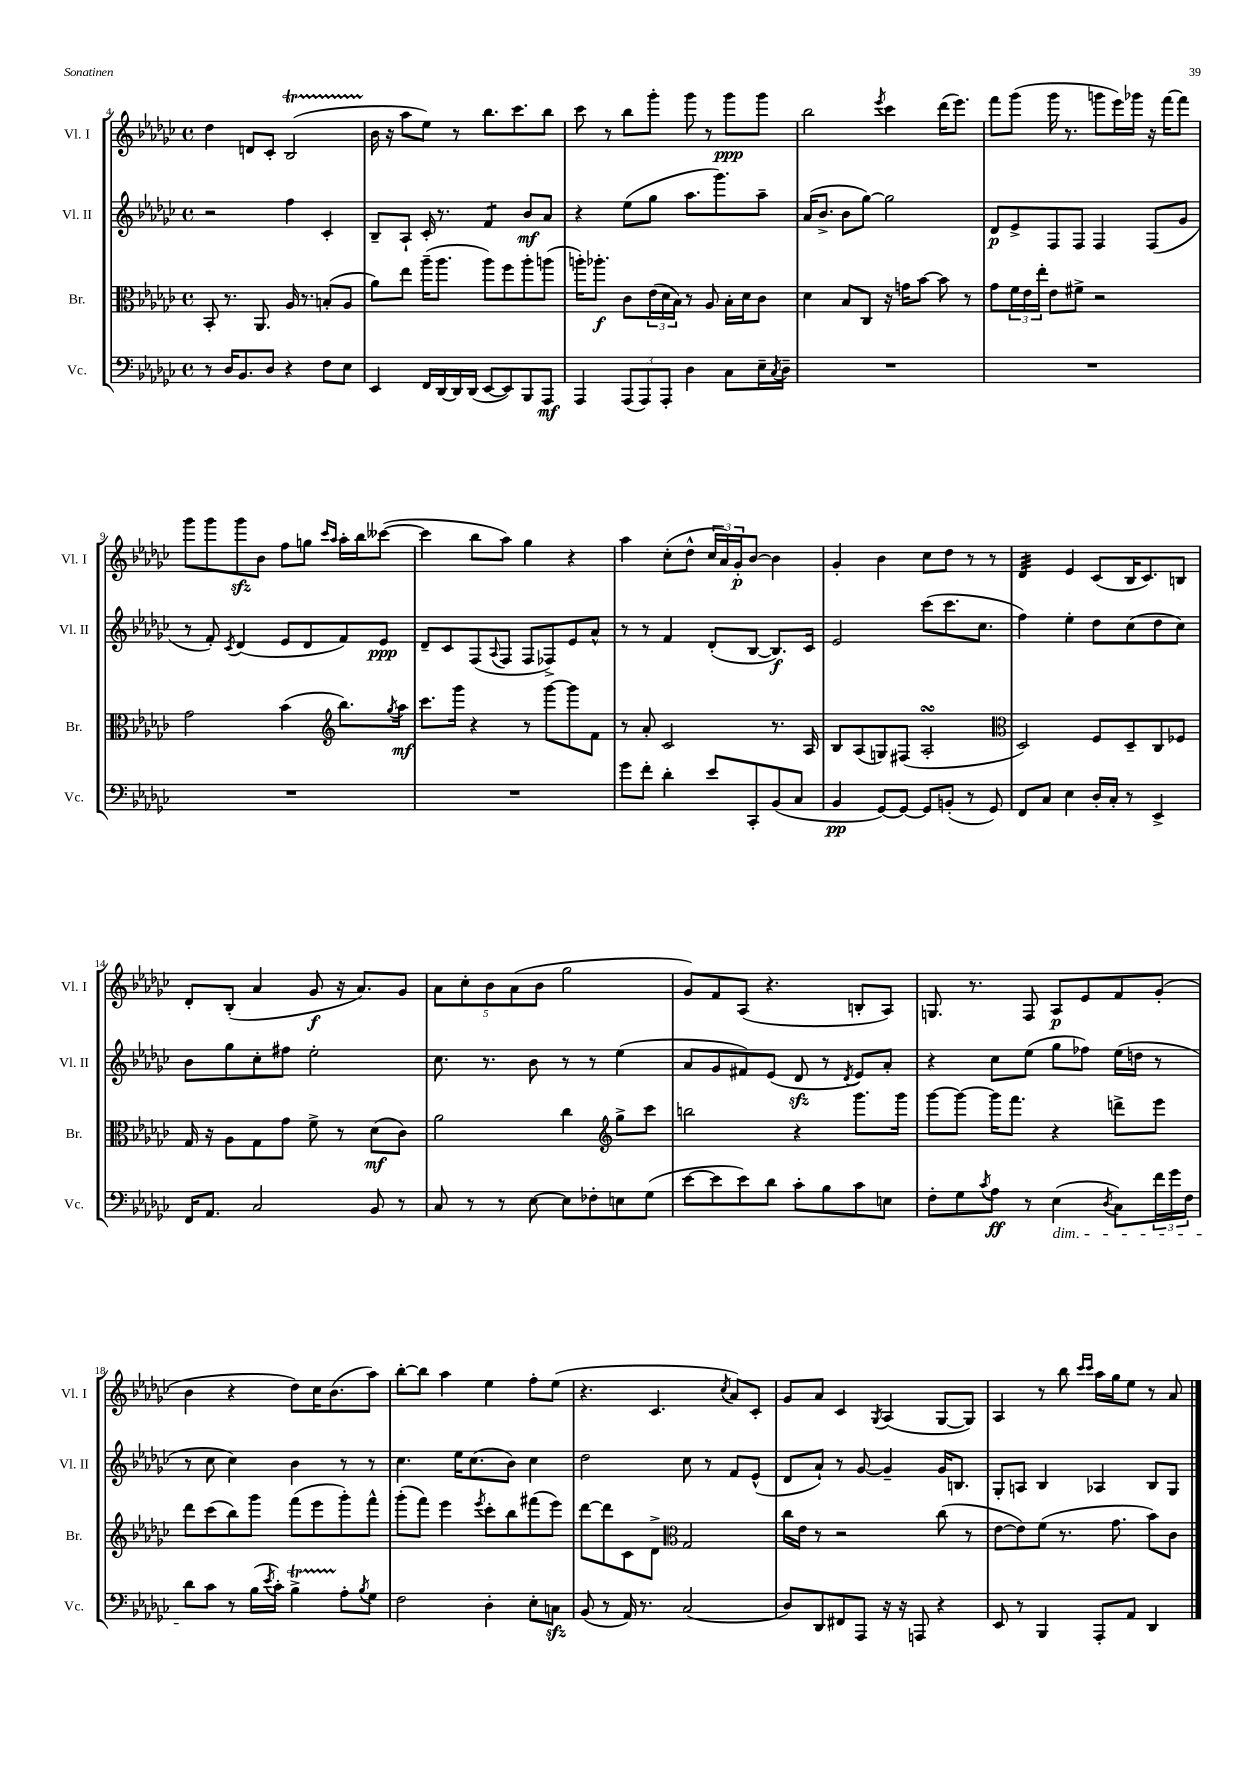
<<
\new StaffGroup <<
\new Staff = "s0" \with { instrumentName = "Vl. I" shortInstrumentName = "Vl. I" } {
    \clef treble \key ges \major \defaultTimeSignature \time 4/4
    des''4 d'8 ces'8-. bes2\startTrillSpan( |
    bes'16\stopTrillSpan r16 aes''8 ees''8) r8 bes''8. ces'''8. bes''8 |
    ces'''8 r8 bes''8 ges'''8-. ges'''8 r8 ges'''8\ppp ges'''8 |
    bes''2 \acciaccatura { ees'''8 } ces'''4 des'''16( ees'''8.) |
    f'''8 ges'''8( ges'''16 r8. g'''8 ees'''16) ges'''16 r16 f'''16~ f'''8 |
    ges'''8 ges'''8 ges'''8\sfz bes'8 f''8 g''8 \grace { ces'''16 aes''16 } aes''16-. bes''16 ceses'''8~( |
    ceses'''4 bes''8 aes''8) ges''4 r4 |
    aes''4 ces''8-.( des''8-^ \tuplet 3/2 { ces''16 aes'16) ges'16-.\p } bes'8~ bes'4 |
    ges'4-. bes'4 ces''8 des''8 r8 r8 |
    des'4:32 ees'4 ces'8( bes16 ces'8.) b8 |
    des'8-. bes8-.( aes'4 ges'8\f r16 aes'8.) ges'8 |
    \tuplet 5/4 { aes'8 ces''8-. bes'8 aes'8( bes'8 } ges''2 |
    ges'8) f'8 aes8( r4. b8-. aes8) |
    g8. r8. f8 aes8\p ees'8 f'8 ges'8-.( |
    bes'4 r4 des''8) ces''16 bes'8.( aes''8) |
    bes''8~-. bes''8 aes''4 ees''4 f''8-. ees''8( |
    r4. ces'4. \acciaccatura { ces''8 } aes'8) ces'8-. |
    ges'8 aes'8 ces'4 \acciaccatura { ges8 } aes4( ges8~ ges8) |
    aes4 r8 bes''8 \grace { ces'''16 ces'''16 } aes''16 ges''16 ees''8 r8 aes'8 \bar "|." |
}
\new Staff = "s1" \with { instrumentName = "Vl. II" shortInstrumentName = "Vl. II" } {
    \clef treble \key ges \major \defaultTimeSignature \time 4/4
    r2 f''4 ces'4-. |
    bes8-- aes8-! ces'16-. r8. f'4:8 bes'8\mf aes'8 |
    r4 ees''8( ges''8 aes''8. ges'''8.) aes''8-- |
    aes'16( bes'8.-> bes'8 ges''8~) ges''2 |
    des'8\p ees'8-> f8 f8 f4 f8( ges'8 |
    r8 f'8-.) \acciaccatura { ces'8 } des'4( ees'8 des'8 f'8) ees'8\ppp |
    des'8-- ces'8 f8( \appoggiatura { aes8 } f8 f8 fes8->) ees'8 aes'8-^ |
    r8 r8 f'4 des'8-.( bes8~ bes8.\f) ces'16 |
    ees'2 ces'''8( ces'''8. ces''8. |
    f''4) ees''4-. des''8 ces''8( des''8 ces''8) |
    bes'8 ges''8 ces''8-. fis''8 ees''2-. |
    ces''8. r8. bes'8 r8 r8 ees''4( |
    aes'8 ges'8 fis'8) ees'8( des'8\sfz r8 \acciaccatura { des'8 } ees'8) aes'8-. |
    r4 ces''8 ees''8( ges''8 fes''8) ees''16( d''16 r8 |
    r8 ces''8 ces''4) bes'4 r8 r8 |
    ces''4. ees''16 ces''8.( bes'8) ces''4 |
    des''2 ces''8 r8 f'8 ees'8-^( |
    des'8 aes'8-!) r8 ges'8~ ges'4-- ges'16 b8. |
    ges8-. a8 bes4 aes4 bes8 ges8 \bar "|." |
}
\new Staff = "s2" \with { instrumentName = "Br." shortInstrumentName = "Br." } {
    \clef alto \key ges \major \defaultTimeSignature \time 4/4
    bes,8-. r8. aes,8. aes16 r8. b8-.( aes8 |
    aes'8) ees''8 aes''16--( aes''8. aes''8) f''8 aes''8-. a''8( |
    a''16-.) aes''8.-.\f ces'8 \tuplet 3/2 { ees'16( des'16 bes16) } r8 aes8 bes16-. des'16 ces'8 |
    des'4 bes8 ces8 r16 g'16 bes'8~ bes'8 r8 |
    ges'8 \tuplet 3/2 { f'16 ees'16 ees''16-. } ees'8 fis'8-> r2 |
    ges'2 bes'4( \clef treble bes''8.) \acciaccatura { ges''8 } aes''16\mf |
    ces'''8. ges'''16 r4 r8 ges'''8~ ges'''8 f'8 |
    r8 aes'8-. ces'2 r8. aes16 |
    bes8 aes8( g8) fis8( aes2-.\turn |
    \clef alto des2) f8 des8-- ces8 fes8 |
    ges16 r16 aes8 ges8 ges'8 f'8-> r8 des'8\mf( ces'8) |
    aes'2 ces''4 \clef treble ges''8-> ces'''8 |
    b''2 r4 ges'''8. ges'''16 |
    ges'''8~ ges'''8~ ges'''16 f'''8. r4 d'''8-> ees'''8 |
    des'''8 ces'''8( bes''8) ges'''8 f'''8( ees'''8 ges'''8-.) f'''8-^ |
    ges'''8-.( f'''8) ees'''4 \acciaccatura { ees'''8 } ces'''8-. bes''8 fis'''8( ees'''8) |
    des'''8~ des'''8 ces'8 des'8-> \clef alto ges2 |
    ces''16 ees'16 r8 r2 ces''8( r8 |
    ees'8~ ees'8) f'8( r8. ges'8. bes'8) ces'8 \bar "|." |
}
\new Staff = "s3" \with { instrumentName = "Vc." shortInstrumentName = "Vc." } {
    \clef bass \key ges \major \defaultTimeSignature \time 4/4
    r8 des16 bes,8. des8 r4 f8 ees8 |
    ees,4 f,16 des,16~ des,16 des,16( ees,8~ ees,8) bes,,8 aes,,8\mf |
    aes,,4 \tuplet 3/2 { aes,,8( aes,,8) aes,,8-. } des4 ces8 ees16-- \acciaccatura { ces8 } des16-- |
    R1 |
    R1 |
    R1 |
    R1 |
    ges'8 f'8-. des'4-. ees'8 ces,8-. bes,8( ces8 |
    bes,4\pp ges,8~) ges,8~ ges,8 b,8-.( r8 ges,8) |
    f,8 ces8 ees4 des16-. ces16-. r8 ees,4-> |
    f,16 aes,8. ces2 bes,8 r8 |
    ces8 r8 r8 ees8~ ees8 fes8-. e8 ges8( |
    ees'8~ ees'8 ees'8) des'8 ces'8-. bes8 ces'8 e8 |
    f8-. ges8 \acciaccatura { ces'8 } aes8\ff r8 ees4\dim( \acciaccatura { des8 } ces8) \tuplet 3/2 { f'16 ges'16 f16 } |
    des'8\! ces'8 r8 bes16( \acciaccatura { ees'8 } ces'16-.) bes4->\startTrillSpan aes8-.\stopTrillSpan \acciaccatura { bes8 } ges8 |
    f2 des4-. ees8-. c8\sfz |
    bes,8( r8 aes,16) r8. ces2( |
    des8) des,8 fis,8 aes,,8 r16 r16 a,,8 r4 |
    ees,8 r8 bes,,4 aes,,8-. aes,8 des,4 \bar "|." |
}
>>
>>
\layout { \context { \Score currentBarNumber = #4 } }
